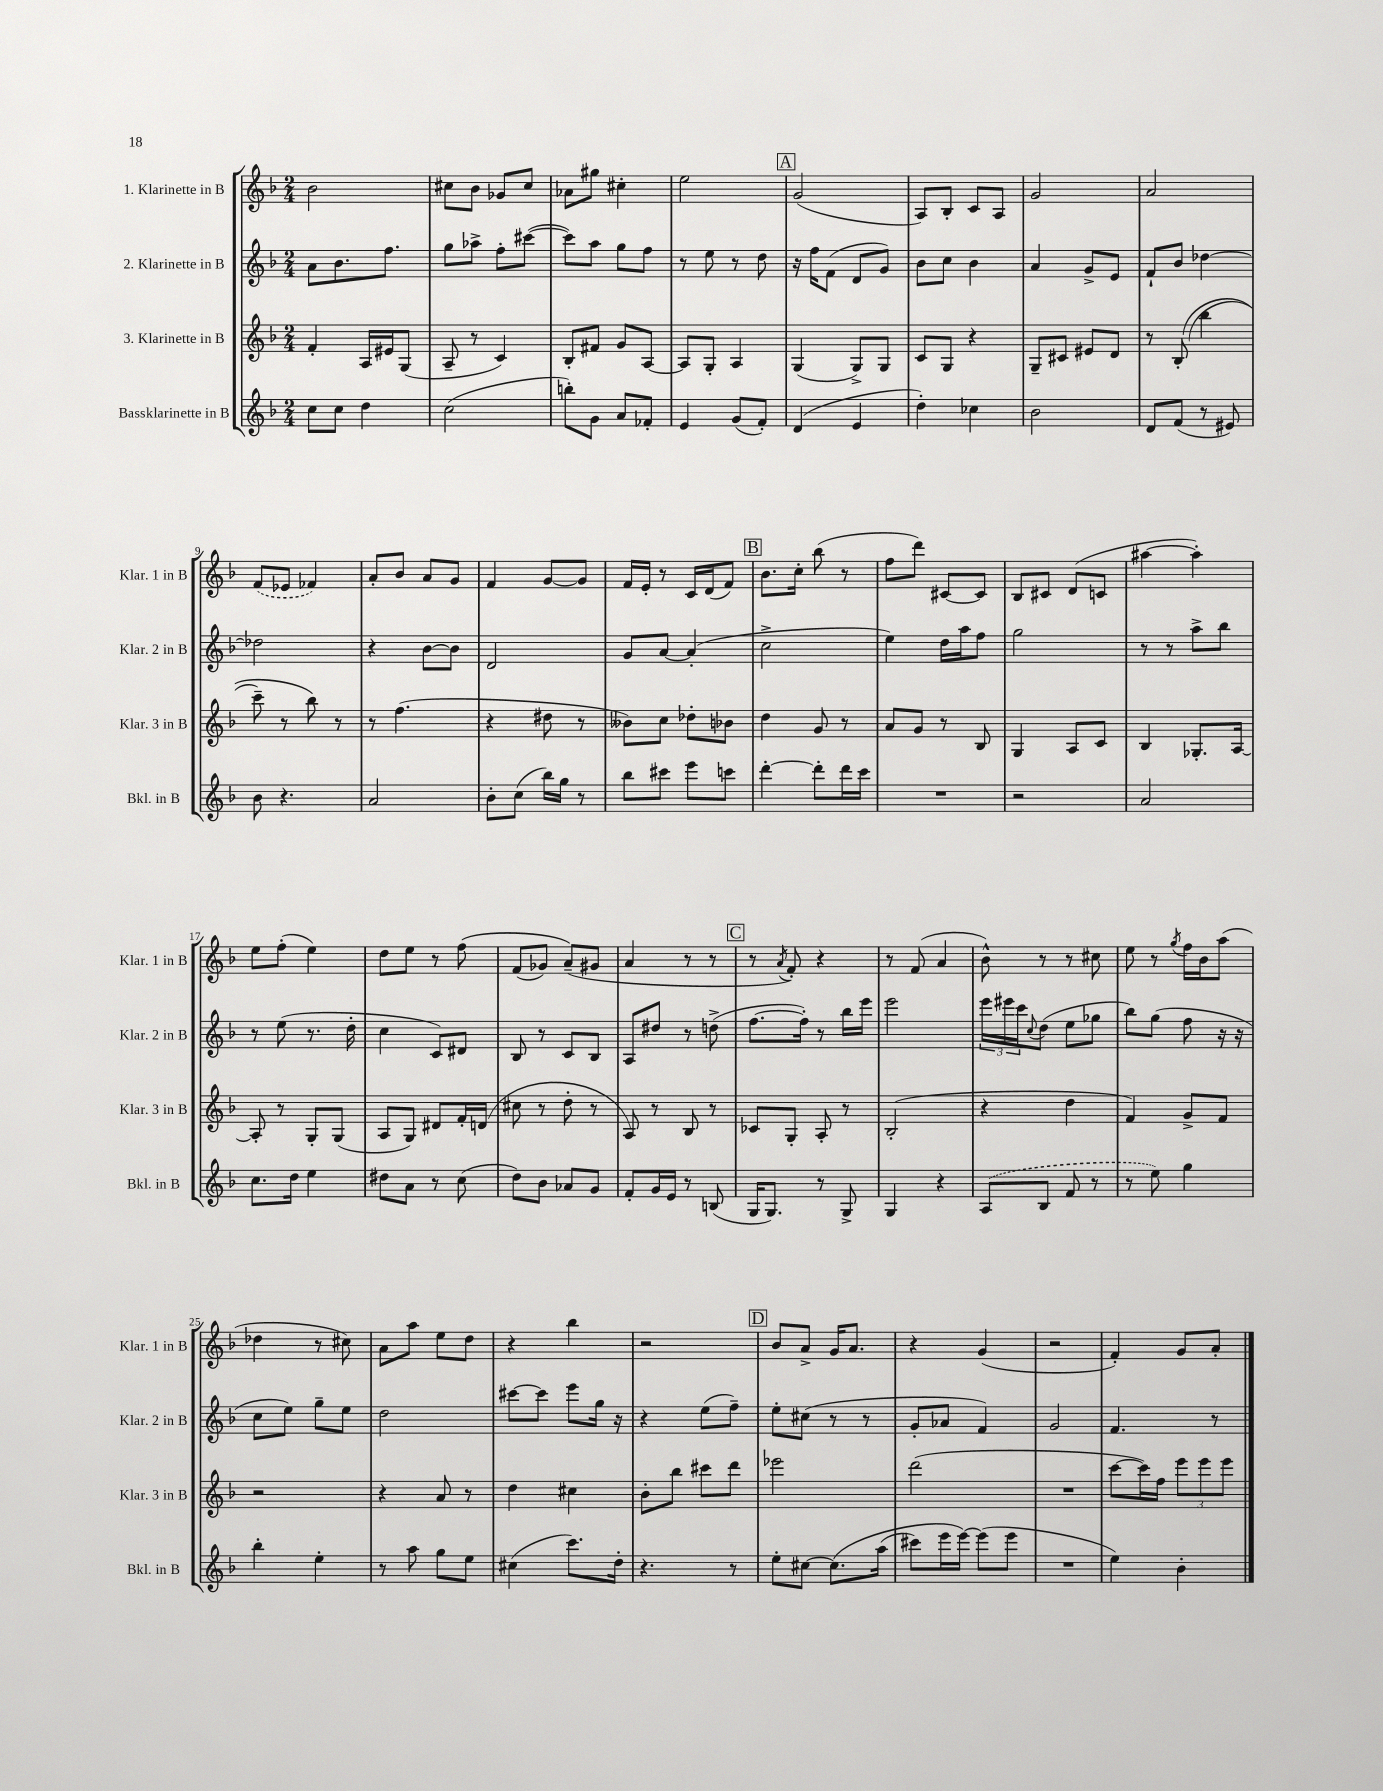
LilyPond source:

<<
\new StaffGroup <<
\new Staff = "s0" \with { instrumentName = "1. Klarinette in B" shortInstrumentName = "Klar. 1 in B" } {
    \clef treble \key f \major \numericTimeSignature \time 2/4
    bes'2 |
    cis''8 bes'8 ges'8 cis''8 |
    aes'8 gis''8 cis''4-. |
    e''2 |
    \mark \markup { \box "A" } g'2( |
    a8) bes8-. c'8 a8 |
    g'2 |
    a'2 |
    \once \slurDashed f'8( ees'8 fes'4) |
    a'8-. bes'8 a'8 g'8 |
    f'4 g'8~ g'8 |
    f'16 e'16-. r8 c'16 d'16( f'8) |
    \mark \markup { \box "B" } bes'8. c''16-. bes''8( r8 |
    f''8 d'''8) cis'8~ cis'8 |
    bes8 cis'8 d'8( c'8 |
    ais''4~ ais''4-.) |
    e''8 f''8-.( e''4) |
    d''8 e''8 r8 f''8\( |
    f'8( ges'8) a'8--(\) gis'8 |
    a'4 r8 r8 |
    \mark \markup { \box "C" } r8 \acciaccatura { a'8 } f'8-.) r4 |
    r8 f'8( a'4 |
    bes'8-^) r8 r8 cis''8 |
    e''8 r8 \acciaccatura { g''8 } f''16 bes'16 a''8( |
    des''4 r8 cis''8) |
    a'8 a''8 e''8 d''8 |
    r4 bes''4 |
    r2 |
    \mark \markup { \box "D" } bes'8 a'8-> g'16 a'8. |
    r4 g'4( |
    r2 |
    f'4-.) g'8 a'8-. \bar "|." |
}
\new Staff = "s1" \with { instrumentName = "2. Klarinette in B" shortInstrumentName = "Klar. 2 in B" } {
    \clef treble \key f \major \numericTimeSignature \time 2/4
    a'8 bes'8. f''8. |
    g''8 aes''8-> f''8-. cis'''8~( |
    cis'''8) a''8 g''8 f''8 |
    r8 e''8 r8 d''8 |
    \mark \markup { \box "A" } r16 f''16 f'8( d'8 g'8) |
    bes'8 c''8 bes'4 |
    a'4 g'8-> e'8 |
    f'8-! bes'8 des''4~ |
    des''2 |
    r4 bes'8~ bes'8 |
    d'2 |
    g'8 a'8~ a'4-.( |
    \mark \markup { \box "B" } c''2-> |
    e''4) d''16 a''16 f''8 |
    g''2 |
    r8 r8 a''8-> bes''8 |
    r8 e''8( r8. d''16-. |
    c''4 c'8) dis'8 |
    bes8 r8 c'8 bes8 |
    a8 dis''8 r8 d''8->( |
    \mark \markup { \box "C" } f''8.~ f''16-.) r8 bes''16 e'''16 |
    e'''2 |
    \tuplet 3/2 { e'''16 eis'''16 c'''16 } \appoggiatura { c''8 } d''8( e''8 ges''8 |
    bes''8) g''8( f''8 r16 r16 |
    c''8 e''8) g''8-- e''8 |
    d''2 |
    cis'''8~ cis'''8 e'''8 g''16 r16 |
    r4 e''8( f''8--) |
    \mark \markup { \box "D" } e''8-. cis''8( r8 r8 |
    g'8-. aes'8 f'4) |
    g'2 |
    f'4. r8 \bar "|." |
}
\new Staff = "s2" \with { instrumentName = "3. Klarinette in B" shortInstrumentName = "Klar. 3 in B" } {
    \clef treble \key f \major \numericTimeSignature \time 2/4
    f'4-. a16 eis'16 g8( |
    a8-- r8 c'4) |
    bes8-. fis'8 g'8 a8~ |
    a8 g8-. a4 |
    \mark \markup { \box "A" } g4( g8->) g8 |
    c'8 g8 r4 |
    g8-- cis'8 eis'8 d'8 |
    r8 bes8-.(\( bes''4 |
    c'''8--) r8 bes''8\) r8 |
    r8 f''4.( |
    r4 dis''8 r8 |
    beses'8) c''8 des''8-. bes'8 |
    \mark \markup { \box "B" } d''4 g'8 r8 |
    a'8 g'8 r8 bes8 |
    g4 a8 c'8 |
    bes4 ges8.-. a16~ |
    a8-. r8 g8-. g8( |
    a8 g8) dis'8 f'16-. d'16( |
    cis''8 r8 d''8-. r8 |
    a8) r8 bes8 r8 |
    \mark \markup { \box "C" } ces'8 g8-. a8-. r8 |
    bes2-.( |
    r4 d''4 |
    f'4) g'8-> f'8 |
    r2 |
    r4 a'8 r8 |
    d''4 cis''4 |
    bes'8-. bes''8 cis'''8 d'''8 |
    \mark \markup { \box "D" } ees'''2 |
    d'''2( |
    R2 |
    c'''8~ c'''16) f''16 \tuplet 3/2 { e'''8 e'''8 e'''8 } \bar "|." |
}
\new Staff = "s3" \with { instrumentName = "Bassklarinette in B" shortInstrumentName = "Bkl. in B" } {
    \clef treble \key f \major \numericTimeSignature \time 2/4
    c''8 c''8 d''4 |
    c''2( |
    b''8-.) g'8 a'8 fes'8-. |
    e'4 g'8( f'8-.) |
    \mark \markup { \box "A" } d'4( e'4 |
    d''4-.) ces''4 |
    bes'2 |
    d'8 f'8( r8 eis'8) |
    bes'8 r4. |
    a'2 |
    bes'8-. c''8( bes''16) g''16 r8 |
    bes''8 cis'''8 e'''8 c'''8 |
    \mark \markup { \box "B" } d'''4~-. d'''8-. d'''16 c'''16 |
    R2 |
    r2 |
    a'2 |
    c''8. d''16 e''4 |
    dis''8 a'8 r8 c''8( |
    d''8) bes'8 aes'8 g'8 |
    f'8-. g'16 e'16 r8 b8( |
    \mark \markup { \box "C" } g16 g8.) r8 g8-> |
    g4 r4 |
    \once \slurDashed a8( bes8 f'8 r8 |
    r8 e''8) g''4 |
    bes''4-. e''4-. |
    r8 a''8 g''8 e''8 |
    cis''4( c'''8.) d''16-. |
    r4. r8 |
    \mark \markup { \box "D" } e''8-. cis''8~ cis''8.\( a''16( |
    cis'''8) e'''16 e'''16~\) e'''8( e'''8 |
    R2 |
    e''4) bes'4-. \bar "|." |
}
>>
>>
